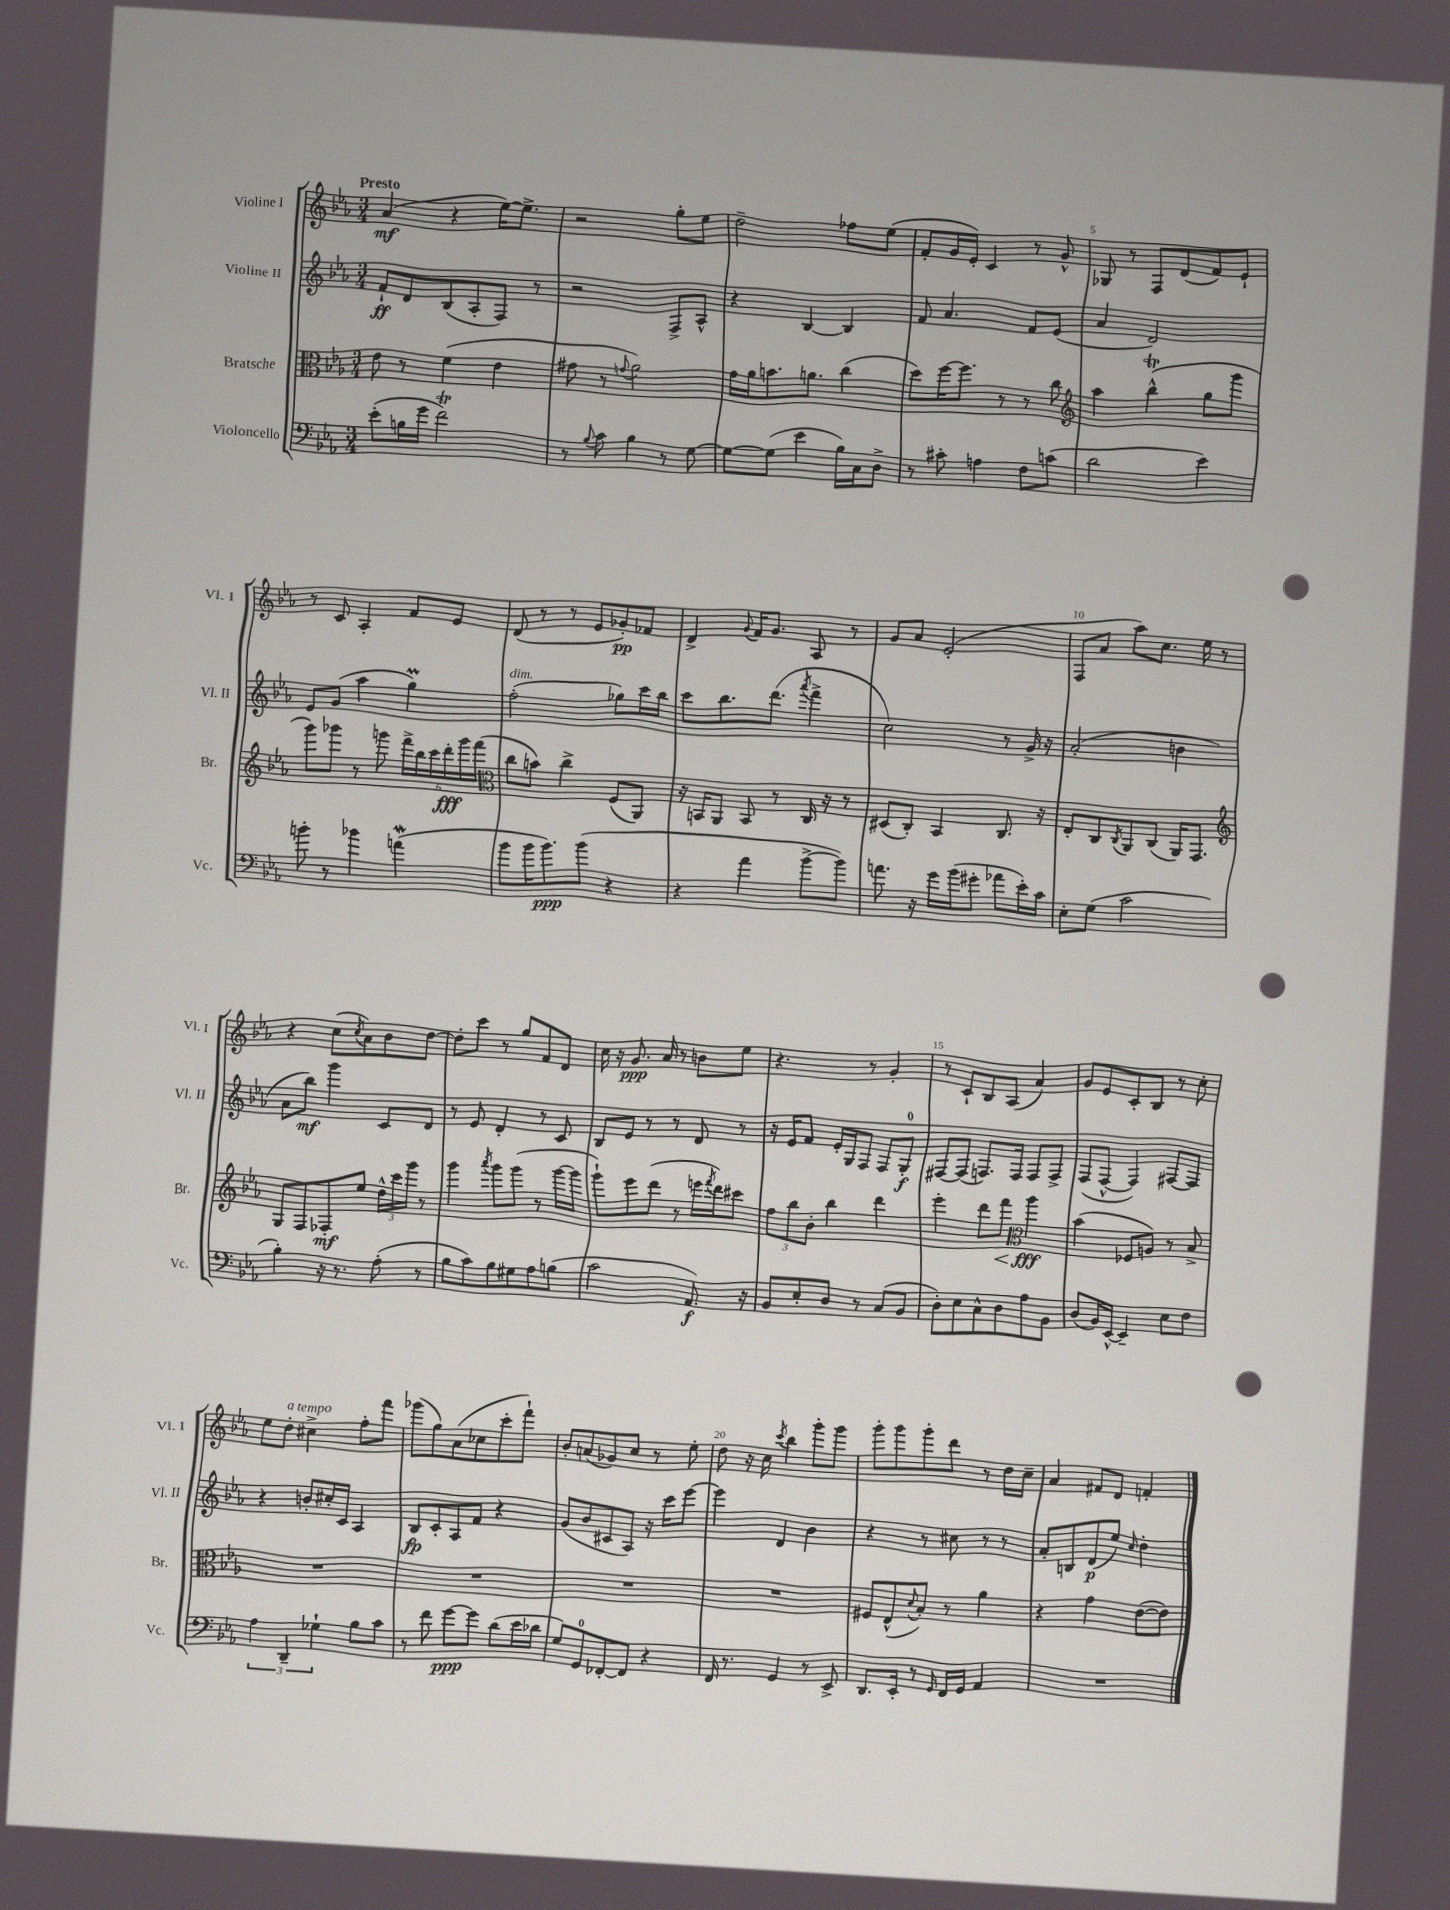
<<
\new StaffGroup <<
\new Staff = "s0" \with { instrumentName = "Violine I" shortInstrumentName = "Vl. I" } {
    \clef treble \key ees \major \numericTimeSignature \time 3/4 \tempo "Presto"
    aes'4\mf( r4 ees''16~) ees''8.-> |
    r2 g''8-. ees''8 |
    d''2-- fes''8 ees''8( |
    f'8-. g'16 ees'16-.) c'4 r8 g'8-^ |
    ges8 r8 f8 d'8( f'8) ees'8-! |
    r8 c'8 aes4-. f'8 ees'8 |
    d'8( r8 r8 ees'8 ges'8-.\pp) fes'8 |
    d'4-> \appoggiatura { g'8 } f'16 g'8. aes8 r8 |
    g'8 aes'8 ees'2-.( |
    f8 aes'8 aes''8) c''8. ees''16 r8 |
    r4 c''8( \acciaccatura { c''8 } aes'8) bes'8 d''8~ |
    d''8-. c'''8 r8 g''8 f'8 d'8 |
    c''16 r16 g'8.\ppp aes'16 r8 b'8 ees''8 |
    r4. r8 g'4-. |
    r8 c'8-! bes8 aes8( aes'4) |
    g'8 ees'8 c'8-. bes8 r8 c''8-. |
    ees''8 d''8-.^\markup { \italic "a tempo" } cis''4-> f''8-. f'''8 |
    ges'''8( g''8) aes'8( ces''8 c'''8-. f'''8-!) |
    bes'8-. a'8( ges'8) c''8 r8 ees''8-. |
    d''8 r16 c''16 \acciaccatura { c'''8 } bes''4 g'''8-. g'''8 |
    g'''8-. g'''8 g'''8-. d'''8 r8 d''16 c''16-- |
    aes'4 fis'8 d'8 f'4-. \bar "|." |
}
\new Staff = "s1" \with { instrumentName = "Violine II" shortInstrumentName = "Vl. II" } {
    \clef treble \key ees \major \numericTimeSignature \time 3/4
    f'8-!\ff d'8 bes8( aes8-. f8) r8 |
    r2 f8-> aes8-^ |
    r4 bes4~ bes4 |
    f'8 aes'4. f'8 ees'8( |
    aes'4 d'2) |
    ees'8 g'8( aes''4 g''4\prall) |
    f''2-.^\markup { \italic "dim." }( ges''8) c'''16 bes''16 |
    c'''8 bes''8. d'''8.( \acciaccatura { aes'''8 } f'''4-> |
    c''2) r8 g'16-> r16 |
    aes'2-.( b'4 |
    aes'8 bes''8\mf) g'''4 c'8 d'8 |
    r8 ees'8 d'4-. r8 c'8 |
    bes8 ees'8 r8 r8 d'8 r8 |
    r16 ees'16 f'8 ees'16-. g16 f8 f8 g8-0-.\f |
    fis8~ fis8( f8.) f16 f8 f8-> |
    f8( f8~-^ f4) fis8~ fis8 |
    r4 b'8-. cis''16-. c'16 aes4 |
    bes8\fp c'8-. aes8 f'8 r4 |
    g'8( bes'8 cis'8 aes8) r16 c'''16 ees'''8~ |
    ees'''4 d'4 bes'4 |
    r4 r8 cis''8 r8 r8 |
    aes'8-. b8 d'8\p( ees''8) \grace { c''16 } d''4-. \bar "|." |
}
\new Staff = "s2" \with { instrumentName = "Bratsche" shortInstrumentName = "Br." } {
    \clef alto \key ees \major \numericTimeSignature \time 3/4
    ees'8 r8 f'4( ees'4 |
    gis'8 r8 \appoggiatura { g'8 } aes'2) |
    g'16 aes'16 b'8. a'8. c''4( |
    d''8) f''16~ f''8. r8 r8 c''8 |
    \clef treble aes''4 bes''4-^\trill( g''8 g'''8 |
    g'''8) ges'''8 r8 g'''8 \tuplet 6/4 { f'''16-> bes''16 c'''16 d'''16-.\fff g'''16 f'''16( } |
    \clef alto c''8 b'8) c''4-> f8( aes,8) |
    r16 b,16 aes,8 b,8 r8 c16 r16 r8 |
    dis8( c8-.) bes,4 c8. r16 |
    ees8-. c8 \acciaccatura { c8 } aes,8 c8( aes,16) g,8. |
    \clef treble g8 f8 fes8-.\mf ees''8 \tuplet 3/2 { d''16-^ c'''16 g'''16 } r8 |
    g'''4 \acciaccatura { aes'''8 } g'''8 g'''8( r8 g'''16~ g'''16 |
    g'''8-!) ees'''8 d'''8( r8 e'''16 \acciaccatura { f'''8 } d'''16) cis'''8 |
    \tuplet 3/2 { f''8 bes''8 bes'8-. } bes''4 d'''4 |
    ees'''4-. d'''8 f'''8\< \clef alto aes''4\fff\! |
    bes'4( fes8 a8) r8 bes8-> |
    R2. |
    R2. |
    R2. |
    R2. |
    fis8 ees8-^( \appoggiatura { d'8 } bes8-.) r8 aes'4 |
    r4 g'4 ees'8~( ees'8) \bar "|." |
}
\new Staff = "s3" \with { instrumentName = "Violoncello" shortInstrumentName = "Vc." } {
    \clef bass \key ees \major \numericTimeSignature \time 3/4
    ees'8-.( b16 g'16 f'2\trill) |
    r8 \appoggiatura { bes8 } c'8 bes4 r8 g8~ |
    g8~ g8( ees'4 bes16) c16 d8-> |
    r8 cis'8-. a4 f8 c'8( |
    d'2 ees'4) |
    b'8-. r8 bes'4 a'4\mordent( |
    bes'8 bes'16 bes'8.\ppp) bes'8( r4 |
    r4 aes'4 bes'8~-> bes'8) |
    a'8. r16 g'16 bes'16( gis'8-. aes'8 ees'16-.) c'16 |
    ees8-. g8( c'2 |
    bes4-.) r16 r8. aes8-.( r8 |
    bes8 c'8) bes8 gis8 aes8 b8( |
    c'2 aes,8.\f) r16 |
    bes,8 ees8-. d8 r8 c8( bes,8 |
    d8-.) ees8 c8-^ d8 aes8 bes,8 |
    d8( bes,16) ees,16~-^ ees,4-- ees8 f8 |
    \tuplet 3/2 { aes4 d,4-- ges4-! } bes8 c'8 |
    r8 f'8 g'8~\ppp g'8 d'8( ees'16 des'16 |
    g8) g,8-0 fes,8~-. fes,8 r4 |
    f,16 r8. g,4 r8 ees,8-> |
    d,8. ees,16-. r8 \grace { g,16 } f,16 g,16 aes,4 |
    R2. \bar "|." |
}
>>
>>
\layout { \context { \Score \override BarNumber.break-visibility = ##(#f #t #t) barNumberVisibility = #(every-nth-bar-number-visible 5) } }
